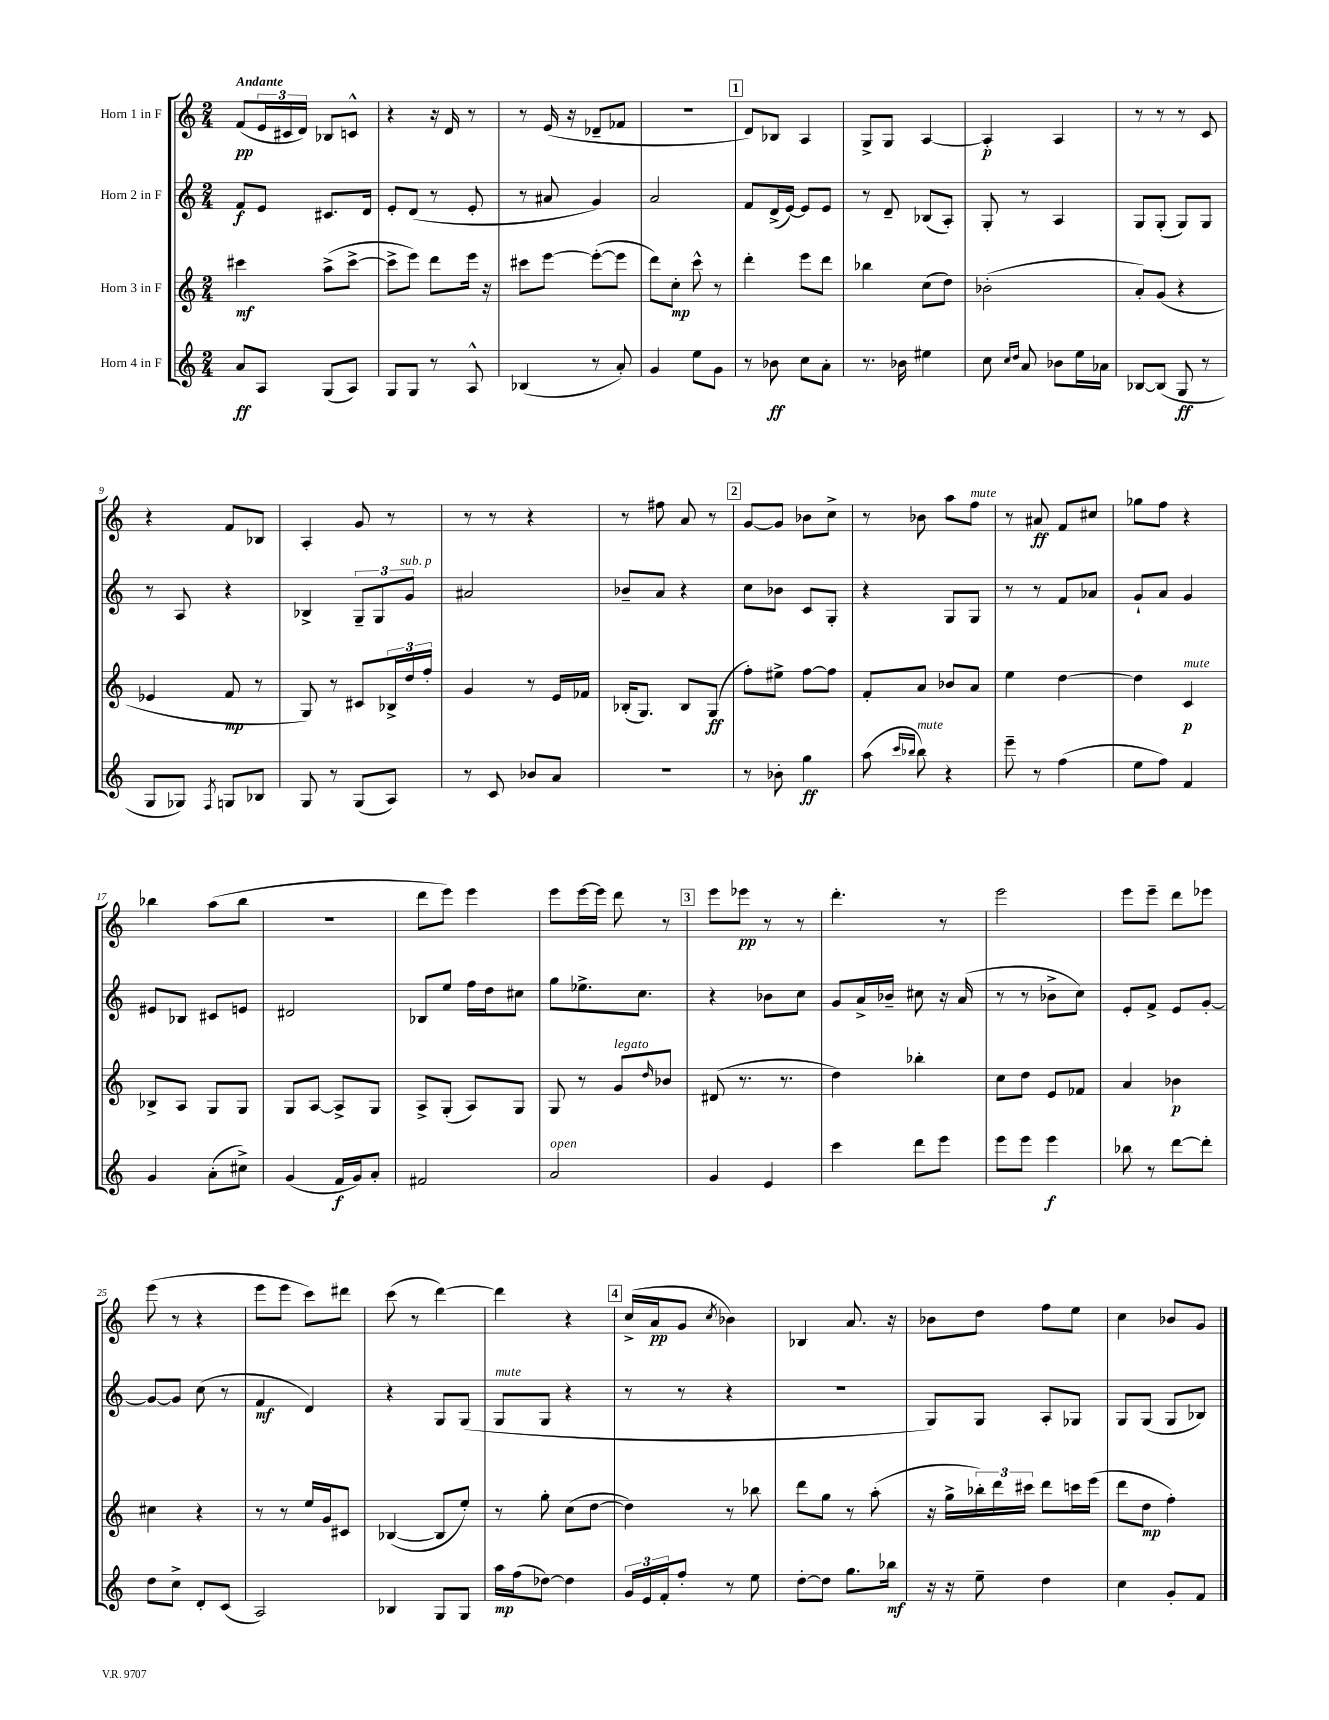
<<
\new StaffGroup <<
\new Staff = "s0" \with { instrumentName = "Horn 1 in F" } {
    \clef treble \key c \major \numericTimeSignature \time 2/4 \tempo "Andante"
    f'8\pp( \tuplet 3/2 { e'16 cis'16 d'16) } bes8 c'8-^ |
    r4 r16 d'16 r8 |
    r8 e'16( r16 des'8-- fes'8 |
    r2 |
    \mark \markup { \box "1" } d'8) bes8 a4 |
    g8-> g8 a4~ |
    a4-.\p a4 |
    r8 r8 r8 c'8 |
    r4 f'8 bes8 |
    a4-. g'8 r8 |
    r8 r8 r4 |
    r8 fis''8 a'8 r8 |
    \mark \markup { \box "2" } g'8~ g'8 bes'8 c''8-> |
    r8 bes'8 a''8 f''8^\markup { \italic "mute" } |
    r8 ais'8\ff f'8 cis''8 |
    ges''8 f''8 r4 |
    bes''4 a''8( bes''8 |
    R2 |
    d'''8 e'''8) e'''4 |
    e'''8 e'''16~ e'''16 d'''8 r8 |
    \mark \markup { \box "3" } e'''8 ees'''8\pp r8 r8 |
    d'''4.-. r8 |
    e'''2 |
    e'''8 e'''8-- d'''8 ees'''8 |
    e'''8( r8 r4 |
    e'''8 e'''8 c'''8) dis'''8 |
    c'''8( r8 d'''4~) |
    d'''4 r4 |
    \mark \markup { \box "4" } c''16->( a'16\pp g'8 \acciaccatura { c''8 } bes'4) |
    bes4 a'8. r16 |
    bes'8 d''8 f''8 e''8 |
    c''4 bes'8 g'8 \bar "|." |
}
\new Staff = "s1" \with { instrumentName = "Horn 2 in F" } {
    \clef treble \key c \major \numericTimeSignature \time 2/4
    f'8\f e'8 cis'8. d'16 |
    e'8-. d'8( r8 e'8-. |
    r8 ais'8 g'4) |
    a'2 |
    \mark \markup { \box "1" } f'8 d'16->( e'16~) e'8 e'8 |
    r8 d'8-- bes8( a8-.) |
    g8-. r8 a4 |
    g8 g8-.( g8) g8 |
    r8 a8 r4 |
    bes4-> \tuplet 3/2 { g8-- g8 g'8^\markup { \italic "sub. p" } } |
    ais'2 |
    bes'8-- a'8 r4 |
    \mark \markup { \box "2" } c''8 bes'8 c'8 g8-. |
    r4 g8 g8 |
    r8 r8 f'8 aes'8 |
    g'8-! a'8 g'4 |
    eis'8 bes8 cis'8 e'8 |
    dis'2 |
    bes8 e''8 f''16 d''16 cis''8 |
    g''8 ees''8.-> c''8. |
    \mark \markup { \box "3" } r4 bes'8 c''8 |
    g'8 a'16-> bes'16-- cis''8 r16 a'16( |
    r8 r8 bes'8-> c''8) |
    e'8-. f'8-> e'8 g'8~-. |
    g'8~ g'8 c''8( r8 |
    f'4\mf d'4) |
    r4 g8 g8( |
    g8^\markup { \italic "mute" } g8 r4 |
    \mark \markup { \box "4" } r8 r8 r4 |
    R2 |
    g8) g8 a8-. ges8 |
    g8 g8( g8 bes8) \bar "|." |
}
\new Staff = "s2" \with { instrumentName = "Horn 3 in F" } {
    \clef treble \key c \major \numericTimeSignature \time 2/4
    cis'''4\mf a''8->( cis'''8~-> |
    cis'''8-> e'''8) d'''8 e'''16 r16 |
    cis'''8 e'''8~ e'''8~-.( e'''8 |
    d'''8) c''8-.\mp c'''8-^ r8 |
    \mark \markup { \box "1" } d'''4-. e'''8 d'''8 |
    bes''4 c''8( d''8) |
    bes'2-.( |
    a'8-.) g'8( r4 |
    ees'4 f'8\mp r8 |
    g8) r8 cis'8 \tuplet 3/2 { bes16-> d''16 f''16-. } |
    g'4 r8 e'16 fes'16 |
    bes16-.( g8.) bes8 g8\ff( |
    \mark \markup { \box "2" } f''8-.) eis''8-> f''8~ f''8 |
    f'8-. a'8 bes'8 a'8 |
    e''4 d''4~ |
    d''4 c'4\p^\markup { \italic "mute" } |
    bes8-> a8 g8 g8 |
    g8 a8~ a8-> g8 |
    a8-> g8-.( a8) g8 |
    g8 r8 g'8^\markup { \italic "legato" } \grace { d''16 } bes'8 |
    \mark \markup { \box "3" } dis'8( r8. r8. |
    d''4) bes''4-. |
    c''8 d''8 e'8 fes'8 |
    a'4 bes'4\p |
    cis''4 r4 |
    r8 r8 e''16 g'16 cis'8 |
    bes4~( bes8 e''8-.) |
    r8 g''8-. c''8( d''8~ |
    \mark \markup { \box "4" } d''4) r8 bes''8 |
    d'''8 g''8 r8 a''8-.( |
    r16 g''16-> \tuplet 3/2 { bes''16-.) d'''16 cis'''16 } d'''8 c'''16 e'''16( |
    d'''8 d''8\mp f''4-.) \bar "|." |
}
\new Staff = "s3" \with { instrumentName = "Horn 4 in F" } {
    \clef treble \key c \major \numericTimeSignature \time 2/4
    a'8\ff a8 g8( a8) |
    g8 g8 r8 a8-^ |
    bes4( r8 a'8-.) |
    g'4 e''8 g'8 |
    \mark \markup { \box "1" } r8 bes'8\ff c''8 a'8-. |
    r8. bes'16 eis''4 |
    c''8 \grace { c''16 d''16 } a'8 bes'8 e''16 aes'16 |
    bes8~ bes8( g8\ff r8 |
    g8 ges8) \acciaccatura { f8 } g8 bes8 |
    g8 r8 g8( a8) |
    r8 c'8 bes'8 a'8 |
    r2 |
    \mark \markup { \box "2" } r8 bes'8-. g''4\ff |
    a''8( \grace { c'''16 bes''16 } bes''8^\markup { \italic "mute" }) r4 |
    e'''8-- r8 f''4( |
    e''8 f''8) f'4 |
    g'4 a'8-.( cis''8->) |
    g'4( f'16\f g'16) a'8-. |
    fis'2 |
    a'2^\markup { \italic "open" } |
    \mark \markup { \box "3" } g'4 e'4 |
    c'''4 d'''8 e'''8 |
    e'''8 e'''8 e'''4\f |
    bes''8 r8 d'''8~ d'''8-. |
    d''8 c''8-> d'8-. c'8( |
    a2) |
    bes4 g8 g8 |
    a''16\mp f''16( des''8~) des''4 |
    \mark \markup { \box "4" } \tuplet 3/2 { g'16 e'16 f'16-. } f''8-. r8 e''8 |
    d''8~-. d''8 g''8. bes''16\mf |
    r16 r16 e''8-- d''4 |
    c''4 g'8-. f'8 \bar "|." |
}
>>
>>
